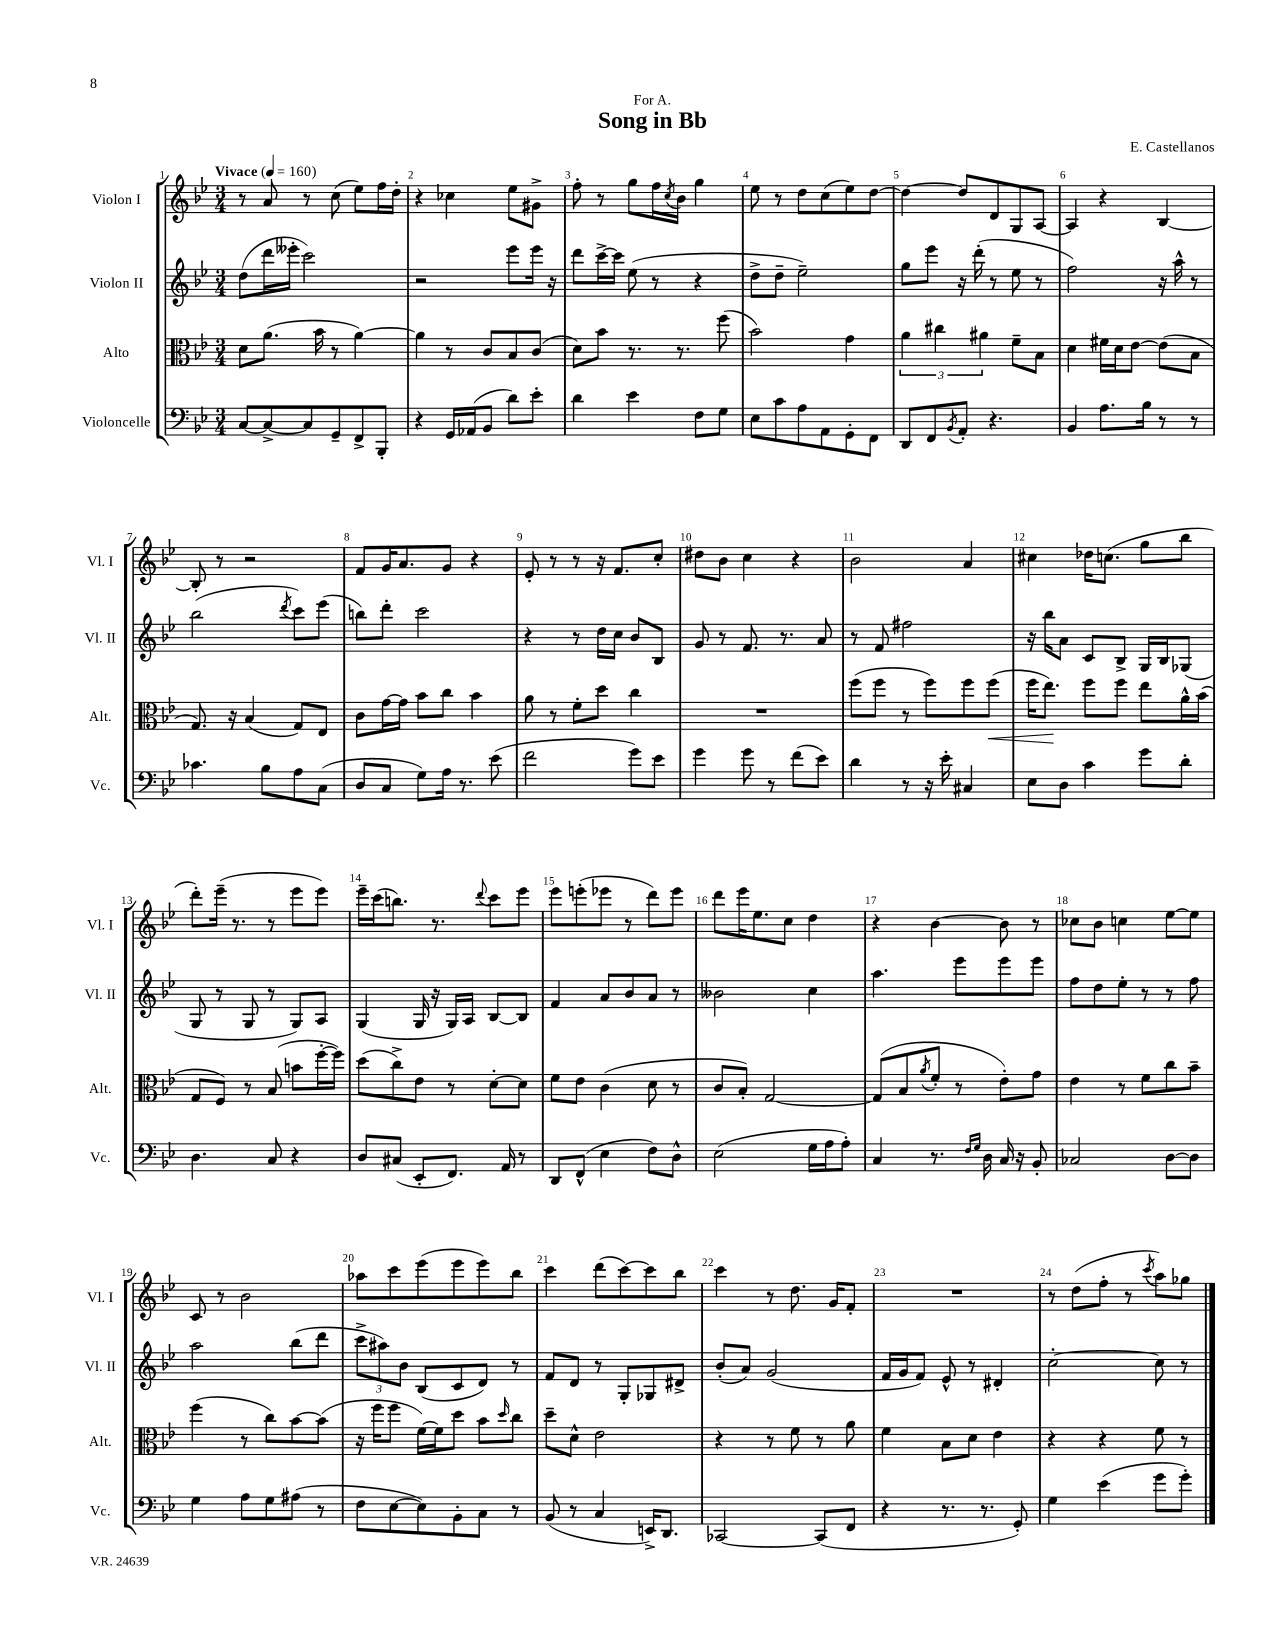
\header { title = "Song in Bb" composer = "E. Castellanos" dedication = "For A." }
<<
\new StaffGroup <<
\new Staff = "s0" \with { instrumentName = "Violon I" shortInstrumentName = "Vl. I" } {
    \clef treble \key bes \major \numericTimeSignature \time 3/4 \tempo "Vivace" 4 = 160
    r8 a'8 r8 c''8( ees''8) f''16 d''16-. |
    r4 ces''4 ees''8 gis'8-> |
    f''8-. r8 g''8 f''16 \acciaccatura { c''8 } bes'16 g''4 |
    ees''8 r8 d''8 c''8( ees''8) d''8~ |
    d''4~ d''8 d'8 g8 a8~ |
    a4 r4 bes4~ |
    bes8-. r8 r2 |
    f'8 g'16 a'8. g'8 r4 |
    ees'8-. r8 r8 r16 f'8. c''8-. |
    dis''8 bes'8 c''4 r4 |
    bes'2 a'4 |
    cis''4 des''16 c''8.( g''8 bes''8 |
    d'''8-.) ees'''16--( r8. r8 ees'''8 ees'''8) |
    ees'''16-- c'''16( b''8.) r8. \appoggiatura { d'''8 } c'''8 ees'''8 |
    ees'''8 e'''8-.( ees'''8 r8 d'''8) ees'''8 |
    d'''8 ees'''16 ees''8. c''8 d''4 |
    r4 bes'4~ bes'8 r8 |
    ces''8 bes'8 c''4 ees''8~ ees''8 |
    c'8 r8 bes'2 |
    aes''8 c'''8 ees'''8( ees'''8 ees'''8) bes''8 |
    c'''4 d'''8( c'''8~) c'''8 bes''8 |
    c'''4 r8 d''8. g'16 f'8-. |
    R2. |
    r8 d''8( f''8-. r8 \acciaccatura { c'''8 } a''8) ges''8 \bar "|." |
}
\new Staff = "s1" \with { instrumentName = "Violon II" shortInstrumentName = "Vl. II" } {
    \clef treble \key bes \major \numericTimeSignature \time 3/4
    d''8( d'''16 eeses'''16-. c'''2) |
    r2 ees'''8 ees'''16 r16 |
    d'''8 c'''16~-> c'''16 ees''8( r8 r4 |
    d''8-> d''8-- ees''2--) |
    g''8 ees'''8 r16 d'''16-.( r8 ees''8 r8 |
    f''2) r16 a''16-^ r8 |
    bes''2( \acciaccatura { d'''8 } c'''8) ees'''8( |
    b''8) d'''8-. c'''2 |
    r4 r8 d''16 c''16 bes'8 bes8 |
    g'8 r8 f'8. r8. a'8 |
    r8 f'8 fis''2 |
    r16 bes''16 a'8 c'8 bes8-> g16 bes16 ges8( |
    g8 r8 g8 r8 g8) a8 |
    g4( g16 r16 g16) a16 bes8~ bes8 |
    f'4 a'8 bes'8 a'8 r8 |
    beses'2 c''4 |
    a''4. ees'''8 ees'''8 ees'''8 |
    f''8 d''8 ees''8-. r8 r8 f''8 |
    a''2 bes''8( d'''8 |
    \tuplet 3/2 { c'''8-> ais''8) bes'8 } bes8( c'8 d'8) r8 |
    f'8 d'8 r8 g8-. ges8 dis'8-> |
    bes'8-.( a'8) g'2( |
    f'16 g'16 f'8) ees'8-^ r8 dis'4-. |
    c''2~-. c''8 r8 \bar "|." |
}
\new Staff = "s2" \with { instrumentName = "Alto" shortInstrumentName = "Alt." } {
    \clef alto \key bes \major \numericTimeSignature \time 3/4
    d'8 a'8.( bes'16 r8 a'4~) |
    a'4 r8 c'8 bes8 c'8( |
    d'8) bes'8 r8. r8. f''8( |
    bes'2) g'4 |
    \tuplet 3/2 { a'4 cis''4 ais'4 } f'8-- bes8 |
    d'4 fis'16 d'16 ees'8~ ees'8( bes8 |
    g8.) r16 bes4( g8) ees8 |
    c'8 g'16~ g'16 bes'8 c''8 bes'4 |
    a'8 r8 f'8-. d''8 c''4 |
    R2. |
    f''8( f''8 r8 f''8) f''8 f''8\<( |
    f''16 ees''8.\!) f''8 f''8 ees''8 a'16-^ bes'16( |
    g8 f8) r8 bes8( b'8 f''16~-. f''16) |
    d''8( c''8->) ees'8 r8 d'8~-. d'8 |
    f'8 ees'8 c'4( d'8 r8 |
    c'8 bes8-.) g2~ |
    g8( bes8 \acciaccatura { a'8 } f'8-. r8 ees'8-.) g'8 |
    ees'4 r8 f'8 c''8 bes'8-- |
    f''4( r8 c''8) bes'8~ bes'8( |
    r16 f''16 f''8 f'16~) f'16 d''8 bes'8 \grace { d''16 } c''8 |
    d''8-- d'8-^ ees'2 |
    r4 r8 f'8 r8 a'8 |
    f'4 bes8 d'8 ees'4 |
    r4 r4 f'8 r8 \bar "|." |
}
\new Staff = "s3" \with { instrumentName = "Violoncelle" shortInstrumentName = "Vc." } {
    \clef bass \key bes \major \numericTimeSignature \time 3/4
    c8~ c8~-> c8 g,8-- f,8-> bes,,8-. |
    r4 g,16 aes,16( bes,8 d'8) ees'8-. |
    d'4 ees'4 f8 g8 |
    ees8 c'8 a8 a,8 g,8-. f,8 |
    d,8 f,8 \acciaccatura { bes,8 } a,8-. r4. |
    bes,4 a8. bes16 r8 r8 |
    ces'4. bes8 a8 c8( |
    d8 c8 g8) a16 r8. ees'8( |
    f'2 g'8) ees'8 |
    g'4 g'8 r8 f'8( ees'8) |
    d'4 r8 r16 ees'16-. cis4 |
    ees8 d8 c'4 g'8 d'8-. |
    d4. c8 r4 |
    d8 cis8( ees,8-. f,8.) a,16 r8 |
    d,8 f,8-^( ees4 f8) d8-^ |
    ees2( g16 a16 a8-.) |
    c4 r8. \grace { f16 g16 } d16 c16 r16 bes,8-. |
    ces2 d8~ d8 |
    g4 a8 g8 ais8( r8 |
    f8 ees8~ ees8) bes,8-. c8 r8 |
    bes,8( r8 c4 e,16->) d,8. |
    ces,2~ ces,8( f,8 |
    r4 r8. r8. g,8-.) |
    g4 ees'4( g'8 g'8-.) \bar "|." |
}
>>
>>
\layout { \context { \Score \override BarNumber.break-visibility = ##(#f #t #t) barNumberVisibility = #all-bar-numbers-visible } }
